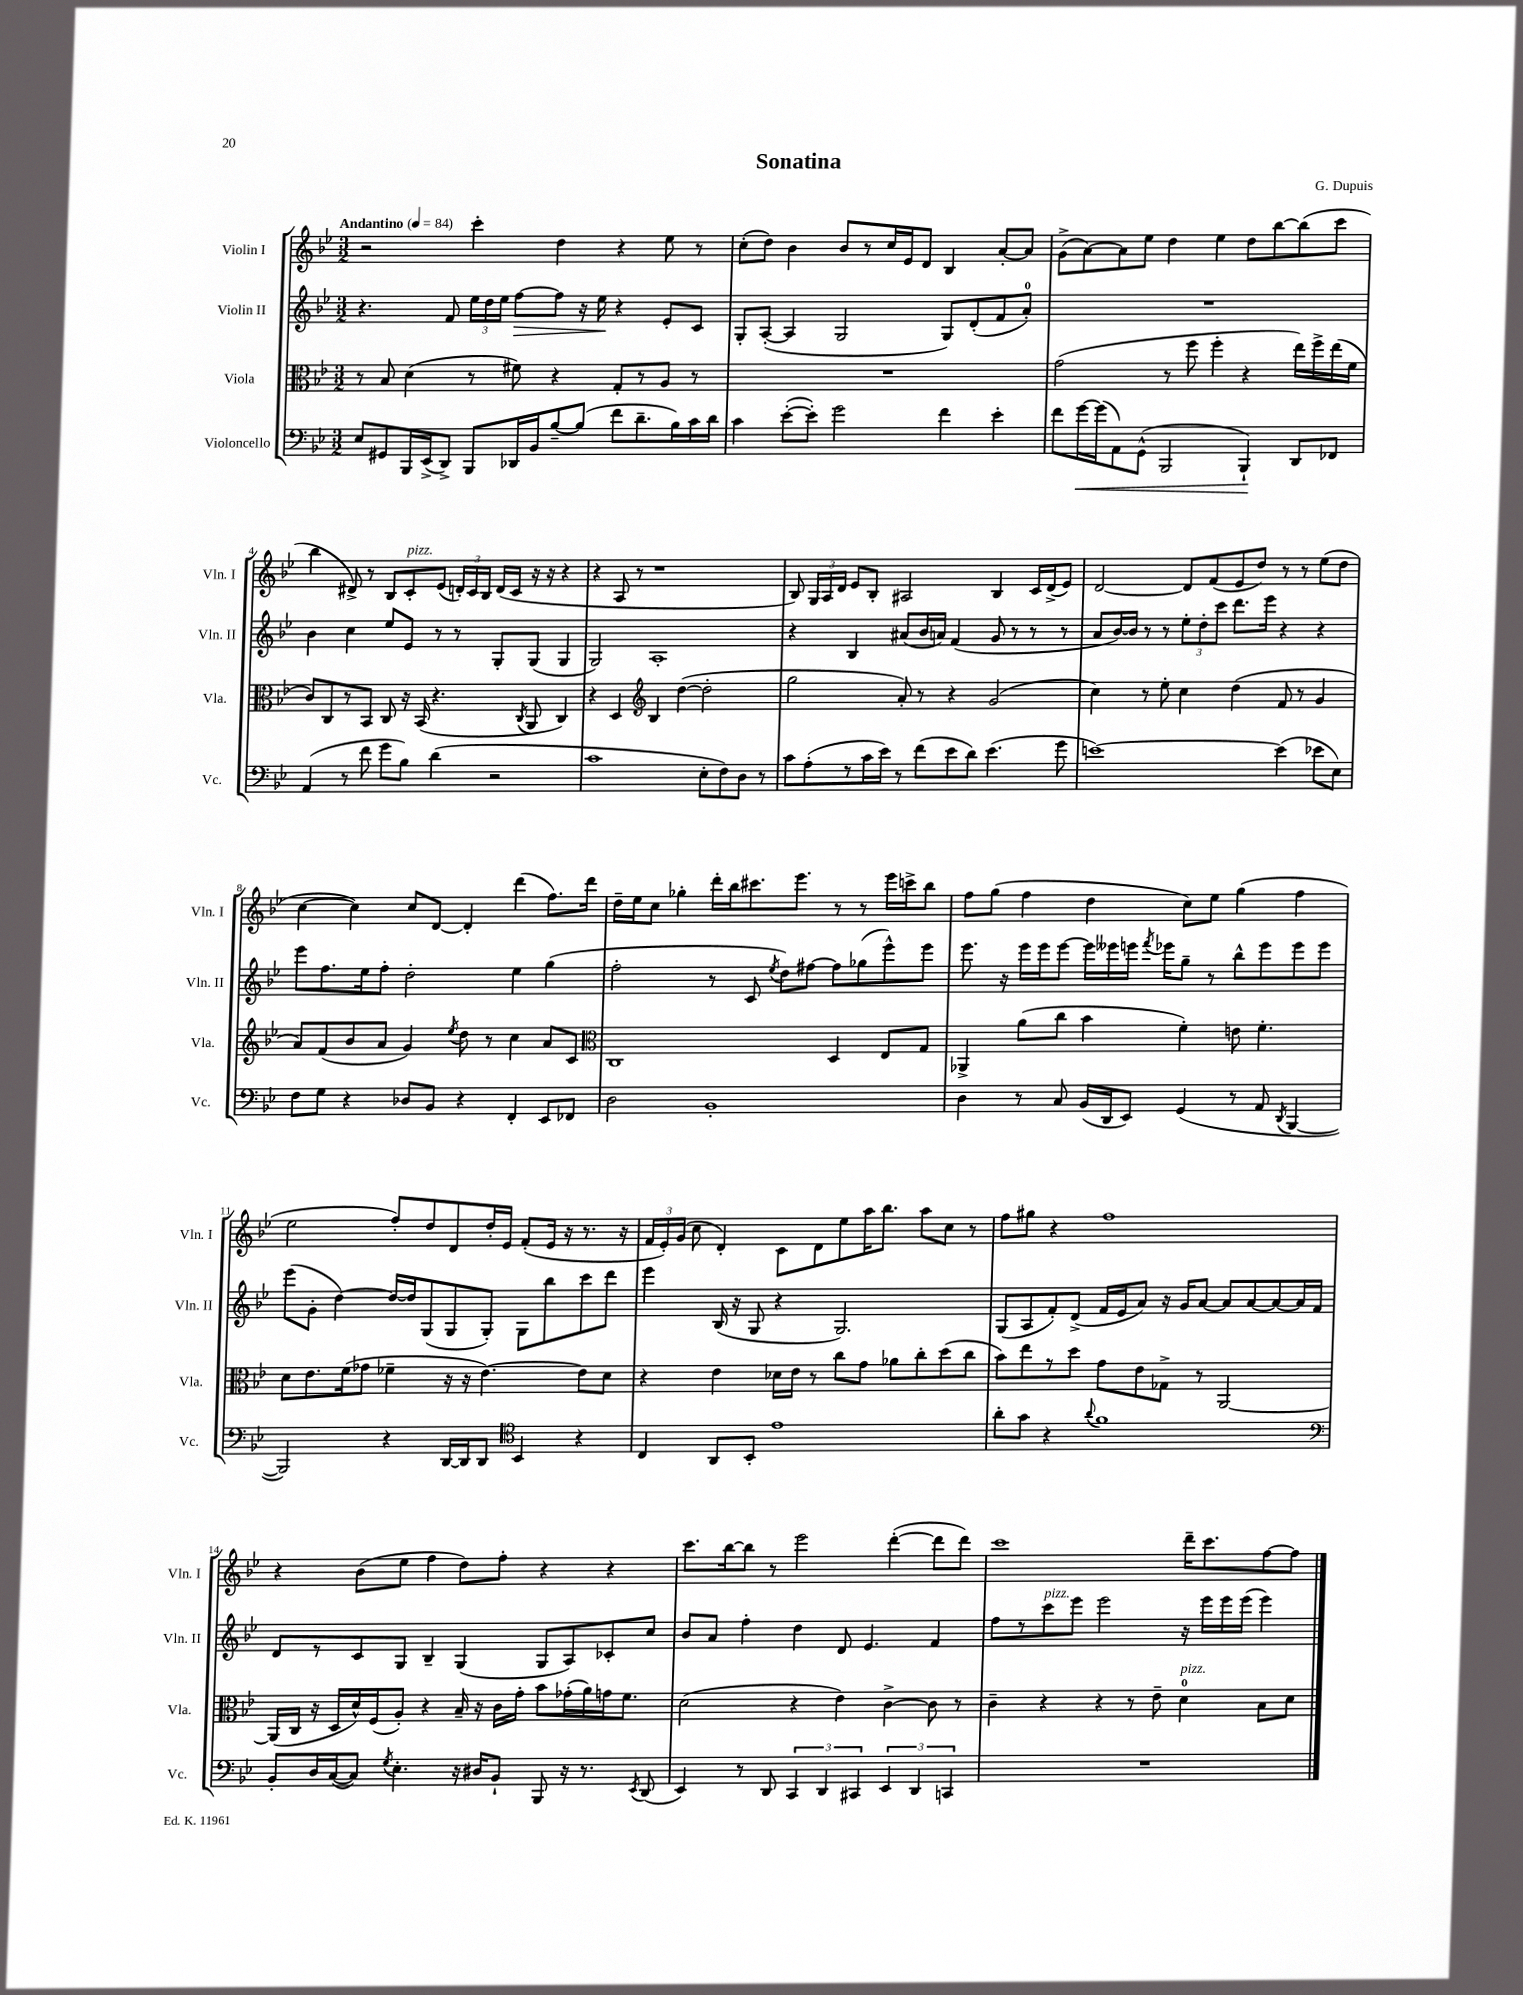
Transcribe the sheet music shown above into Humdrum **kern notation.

**kern	**kern	**kern	**kern
*staff4	*staff3	*staff2	*staff1
*clefF4	*clefC3	*clefG2	*clefG2
*k[b-e-]	*k[b-e-]	*k[b-e-]	*k[b-e-]
*M3/2	*M3/2	*M3/2	*M3/2
*MM84	*MM84	*MM84	*MM84
8E-/L	8r	4.r	2r
8GG#/	8B-/	.	.
16BBB-/L	(4d\	.	.
(16EE-^/J	.	.	.
8DD^/J)	.	8f/	.
8BBB-/L	8r	24ee-\LL	4ccc'\
.	.	24dd\	.
.	.	24ee-\JJ	.
16DD-/L	8f#\)	[8ff\L	.
16BB-/J	.	.	.
[8B-~/	4r	8ff\]J	4dd\
(8B-/]J	.	16r	.
.	.	16ee-\	.
8f\L	8G'/L	4r	4r
8.d~\	8r	.	.
.	8A/J	8e-'/L	8ee-\
16B-\L)	.	.	.
16c\	8r	8c/J	8r
16d\JJ	.	.	.
=	=	=	=
4c\	1.r	8G'/L	(8cc'\L
.	.	([8A'/J	8dd\J)
([8e-'\L	.	4A/]	4b-\
8e-'\]J)	.	.	.
2g\	.	2G/	8b-/L
.	.	.	8r
.	.	.	16cc/L
.	.	.	16e-/J
.	.	.	8d/J
4f\	.	8G/L)	4B-/
.	.	(8d'/	.
4e-'\	.	8f/	[8a'/L
.	.	8a'/J)	8a/]J
=	=	=	=
8f\L	(2g\	1.r	(8g^\L
[16g\L	.	.	[8a\)
(16g\]J	.	.	.
8AA\)	.	.	8a\]
(8GG^^\J	.	.	8ee-\J
2BBB-/	8r	.	4dd\
.	8ff\	.	.
.	4ff'\	.	4ee-\
4BBB-`/)	4r	.	8dd\L
.	.	.	[8bb-\
8DD/L	16ee-\LL)	.	(8bb-\]
.	16ff^\	.	.
8FF-/J	(16ee-\	.	8ccc\J
.	16f\JJ	.	.
=	=	=	=
(4AA/	8c/L)	4b-\	4bb-\
.	8C/	.	.
8r	8r	4cc\	8d#^/)
8f\	8BB-/J	.	8r
8g\L	8C/	8ee-/L	8B-/L
8B-\J)	16r	8e-/J	8c'/
.	(16BB-/	.	.
(4d\	4.r	8r	(8e-/J
.	.	8r	24d'/LL)
.	.	.	24c/
.	.	.	24B-/JJ
2r	.	8G'/L	(16d/LL
.	.	.	16c/JJ
.	8qC/	.	.
.	8AA/	(8G/J	16r
.	.	.	16r
.	4C/)	4G/	4r
=	=	=	=
1c	4r	2G/)	4r
.	4D/	.	8A/
.	.	.	8r
*	*clefG2	*	*
.	4B-/	1A'	1r
.	([4dd\	.	.
8E-'\L	2dd'\]	.	.
8F\)	.	.	.
8D\J	.	.	.
8r	.	.	.
=	=	=	=
8c\L	2gg\	4r	8B-/)
(8A'\	.	.	24G/LL
.	.	.	24A/
.	.	.	24d/JJ
8r	.	4B-/	8e-/L
16c\L	.	.	8B-'/J
16e-\JJ)	.	.	.
8r	8a'/)	(8a#/L	2A#/
(8f\L	8r	16b-/L	.
.	.	16a/JJ)	.
8e-\	4r	(4f/	.
8d\J)	.	.	.
(4.e-\	(2g/	8g/	4B-/
.	.	8r	.
.	.	8r	16c/LL
.	.	.	(16d^/J
8g\	.	8r	8e-/J)
=	=	=	=
[1e)	4cc\)	8a/L	[2d/
.	.	[16b-/L)	.
.	.	16b-/]JJ	.
.	8r	8r	.
.	8ee-'\	8r	.
.	4cc\	12ee-'\L	8d/]L
.	.	12dd'\	.
.	.	.	(8f/
.	.	12ccc\J	.
.	(4dd\	8.ddd\L	8e-/
.	.	.	8dd/J)
.	.	16eee-\Jk	.
(4e\]	8f/	4r	8r
.	8r	.	8r
8e-\L	4g/	4r	(8ee-\L
8E-\J)	.	.	8dd\J
=	=	=	=
8F\L	8a/L)	8eee-\L	[4cc\
8G\J	(8f/	8.ff\	.
4r	8b-/	.	4cc\])
.	.	16ee-\k	.
.	8a/J	8ff'\J	.
8D-/L	4g/)	2dd'\	8cc/L
8BB-/J	.	.	[8d/J
.	8qee-/	.	.
4r	8dd\	.	4d'/]
.	8r	.	.
4FF'/	4cc\	4ee-\	(4ddd\
8EE-/L	8a/L	(4gg\	8.ff\L)
8FF-/J	8c/J	.	.
.	.	.	16ddd\Jk
=	=	=	=
*	*clefC3	*	*
2D\	1C	2ff'\	16dd~\LL
.	.	.	16ee-\J
.	.	.	8cc\J
.	.	.	4gg-'\
1BB-'	.	8r	16ddd'\LL
.	.	.	16bb-\J
.	.	8c/	8.ccc#\
.	.	8qee-/	.
.	.	8dd\L)	.
.	.	.	8.eee-\J
.	.	[8ff#\J	.
.	4D/	8ff#\]L	8r
.	.	(8gg-\	8r
.	8E-/L	8eee-^^\)	16eee-\LL
.	.	.	16ccc^\J
.	8G/J	8eee-\J	8bb-\J
=	=	=	=
4D\	4AA-^/	8.eee-\	8ff\L
.	.	.	(8gg\J
.	.	16r	.
8r	(8a\L	16eee-\LL	4ff\
.	.	16eee-\J	.
8C/	8cc\J	[8eee-\J	.
(16BB-/LL	4b-\	16eee-\]LL	4dd\
16DD/J	.	16eee--\	.
8EE-/J)	.	16eee\JJ	.
.	.	8qfff/	.
.	.	16eee-\LK	.
(4GG/	4f'\)	8gg~\J	8cc\L)
.	.	8r	8ee-\J
8r	8e\	8bb-^^\L	(4gg\
8AA/	4.f'\	8eee-\	.
8qDD/	.	.	.
[4BBB-/	.	8eee-\	4ff\
.	.	8eee-\J	.
=	=	=	=
2BBB-/])	8d\L	(8eee-\L	2ee-\
.	8.e-\	8g'\J	.
.	.	[4dd\)	.
.	(16f\k	.	.
.	8g-\J	.	.
4r	4f-~\	16dd/_LL	8ff'/L)
.	.	16dd/]J	.
.	.	(8G/	8dd/
[16DD/LL	16r	8G/	8d/
16DD/]J	16r	.	.
8DD/J	[4.e-\)	8G'/J)	16dd'/L
.	.	.	16e-/JJ
*clefC4	*	*	*
4BB-/	.	8G\L	(8f'/L
.	.	8bb-\	16e-/Jk
.	.	.	16r
4r	8e-\]L	8ccc\	8.r
.	8d\J	8ddd\J	.
.	.	.	16r
=	=	=	=
4C/	4r	4eee-\	24f/LL
.	.	.	24e-'/)
.	.	.	(24g/JJ
.	.	.	8cc\
8AA/L	4e-\	(16B-/	4d'/)
.	.	16r	.
8BB-'/J	.	8G/	.
1e-	16d-\LL	4r	8c\L
.	16e-\JJ	.	.
.	8r	.	8d\
.	8cc\L	2.G/)	8ee-\
.	8g\J	.	16aa\K
.	.	.	8.bb-\J
.	8a-\L	.	.
.	8cc'\	.	8aa\L
.	(8dd\	.	8cc\J
.	8cc\J	.	8r
=	=	=	=
8a'\L	8b-\L)	(8G/L	8ff\L
8g\J	8ee-\	8A/	8gg#\J
4r	8r	8f'/)	4r
.	8dd\J	(8d^/J	.
8qqa/	.	.	.
1f	8g\L	16f/LL	1ff
.	.	16e-/J	.
.	8e-\	8a/J)	.
.	8G-^\J	16r	.
.	.	16g/LK	.
.	8r	[8a/J	.
.	[2AA/	8a/]L	.
.	.	[8a/	.
.	.	8a/_	.
.	.	16a/]L	.
.	.	16f/JJ	.
=	=	=	=
*clefF4	*	*	*
8BB-'/L	(16AA/]LL	8d/L	4r
.	16C/JJ	.	.
16D/L	16r	8r	.
([16C/J	16D/LL	.	.
8C/]J)	16d^^/)	8c/	(8b-\L
.	(16F/J	.	.
8qG/	.	.	.
4.E-'\	8A'/J)	8G/J	8ee-\J
.	4r	4B-~/	4ff\
16r	16B-~/	(4G/	8dd\L)
16D#/LK	16r	.	.
8BB-`/J	16c\LL	.	8ff'\J
.	16g'\JJ	.	.
8BBB-/	8b-\L	8G/L	4r
16r	(16g-'\L	8A/)	.
8.r	16a\)	.	.
.	16g\J	8c-'/	4r
.	8.f\J	.	.
8qEE-/	.	.	.
(8DD/	.	8cc/J	.
=	=	=	=
4EE-/)	(2d\	8b-/L	8.ccc\L
.	.	8a/J	.
.	.	.	[16bb-\k
8r	.	4ff'\	8bb-\]J
8DD/	.	.	8r
6CC/	4r	4dd\	2eee-\
6DD/	.	.	.
.	4e-\)	8d/	.
6CC#/	.	.	.
.	.	4.e-/	.
6EE-/	[4c^\	.	([4ddd'\
6DD/	.	.	.
.	8c\]	4f/	8ddd\]L
6CC/	.	.	.
.	8r	.	8ddd\J)
=	=	=	=
1.r	4c~\	8ff\L	1ccc
.	.	8r	.
.	4r	8ccc\	.
.	.	8eee-\J	.
.	4r	2eee-\	.
.	8r	.	.
.	8e-~\	.	.
.	4d\	16r	16ddd~\LK
.	.	16eee-\LL	8.ccc\
.	.	16eee-\	.
.	.	(16eee-\JJ	.
.	8B-\L	4eee-\)	[8ff\
.	8d\J	.	8ff\]J
==	==	==	==
*-	*-	*-	*-
